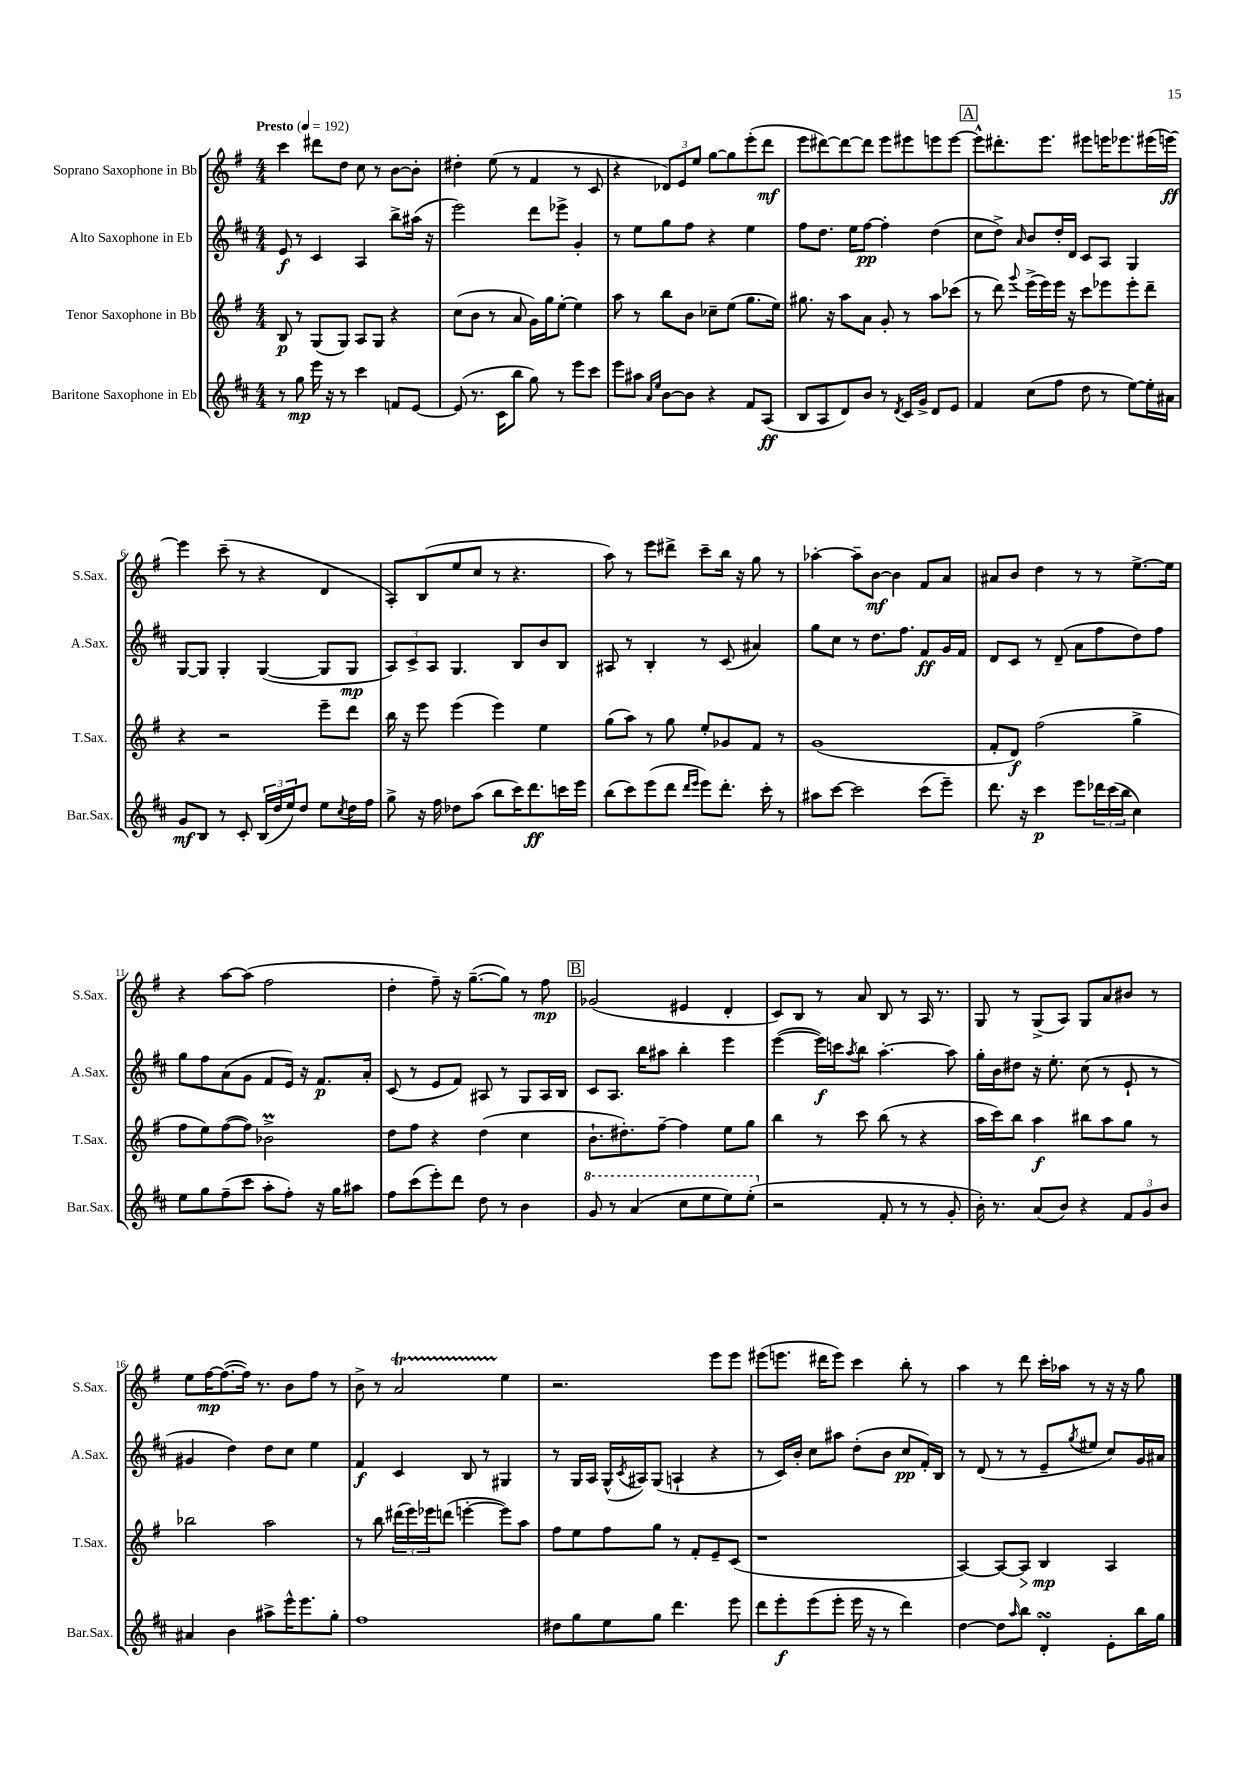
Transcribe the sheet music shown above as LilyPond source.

<<
\new StaffGroup <<
\new Staff = "s0" \with { instrumentName = "Soprano Saxophone in Bb" shortInstrumentName = "S.Sax." } {
    \clef treble \key g \major \numericTimeSignature \time 4/4 \tempo "Presto" 4 = 192
    c'''4 dis'''8 d''8 c''8 r8 b'8~ b'8-. |
    dis''4-. e''8( r8 fis'4 r8 c'8 |
    r4 \tuplet 3/2 { des'8) e'8 e''8 } g''8~ g''8 e'''8-.( d'''8\mf |
    e'''8 dis'''8~) dis'''8~ dis'''8 e'''8 eis'''8 e'''8 e'''8~ |
    \mark \markup { \box "A" } e'''8-^ dis'''8.-. e'''8. eis'''8 e'''16 ees'''8. eis'''16( e'''16~\ff) |
    e'''4 c'''8--( r8 r4 d'4 |
    a8-.) b8( e''8 c''8 r8 r4. |
    a''8) r8 e'''8 dis'''8-> c'''8-- b''16 r16 g''8 r8 |
    aes''4~-. aes''8-- b'8~\mf b'4 fis'8 a'8 |
    ais'8 b'8 d''4 r8 r8 e''8.~-> e''16 |
    r4 a''8~ a''8( fis''2 |
    d''4-. fis''8--) r16 g''8.~--( g''8) r8 fis''8\mp |
    \mark \markup { \box "B" } ges'2( eis'4 d'4-. |
    c'8) b8 r8 a'8 b8 r8 a16 r8. |
    g8 r8 g8->( a8) g8 a'8 bis'8 r8 |
    e''8 fis''16~\mp fis''8.~( fis''16) r8. b'8 fis''8 r8 |
    b'8-> r8 a'2\startTrillSpan e''4\stopTrillSpan |
    r2. e'''8 e'''8 |
    eis'''8( e'''8. dis'''16 e'''8) c'''4 b''8-. r8 |
    a''4 r8 d'''8 c'''16-. aes''16 r8 r16 r16 g''8 \bar "|." |
}
\new Staff = "s1" \with { instrumentName = "Alto Saxophone in Eb" shortInstrumentName = "A.Sax." } {
    \clef treble \key d \major \numericTimeSignature \time 4/4
    e'8\f r8 cis'4 a4 b''8-> ais''16( r16 |
    e'''2) d'''8 ees'''8-> g'4-. |
    r8 e''8 g''8 fis''8 r4 e''4 |
    fis''8 d''8. e''16 fis''8~\pp fis''4-. d''4( |
    \mark \markup { \box "A" } cis''8 d''8->) \grace { a'16 } b'8 d''16-. d'16 cis'8 a8 g4 |
    g8~ g8 g4-. g4~( g8 g8\mp |
    \tuplet 3/2 { a8) cis'8-> a8 } g4. b8 b'8 b8 |
    ais8 r8 b4-. r8 cis'8( ais'4) |
    g''8 cis''8 r8 d''8. fis''8. fis'8\ff g'16 fis'16 |
    d'8 cis'8 r8 d'8--( a'8 fis''8 d''8) fis''8 |
    g''8 fis''8 a'8( g'8 fis'8 e'16) r16 fis'8.\p a'16-. |
    cis'8( r8 e'8 fis'8) ais8 r8 g8 ais16 b16 |
    \mark \markup { \box "B" } cis'8 a8. b''16 ais''8 b''4-. e'''4 |
    e'''4~( e'''16\f) c'''16 \acciaccatura { a''8 } b''8 a''4.~-. a''8 |
    g''16-. b'16 dis''8 r16 e''8.-. cis''8( r8 e'8-! r8 |
    gis'4 d''4) d''8 cis''8 e''4 |
    fis'4\f cis'4 b8 r8 gis4 |
    r8 g16 a16 g16-^( \acciaccatura { cis'8 } ais16) g8( a4-! r4 |
    r8 cis'16) b'16-. cis''8 ais''8 d''8-.( b'8 cis''8\pp fis'16-.) b16 |
    r8 d'8( r8 r8 e'8-- \acciaccatura { g''8 } eis''8 cis''8) g'16 ais'16 \bar "|." |
}
\new Staff = "s2" \with { instrumentName = "Tenor Saxophone in Bb" shortInstrumentName = "T.Sax." } {
    \clef treble \key g \major \numericTimeSignature \time 4/4
    b8\p r8 g8( g8) a8 g8 r4 |
    c''8( b'8 r8 a'8 g'16) g''16 e''8~-. e''4 |
    a''8 r8 b''8 b'8 ces''8-- e''8( g''8. e''16) |
    gis''8. r16 a''8 a'8 g'8-. r8 a''8 ces'''8( |
    \mark \markup { \box "A" } r8 d'''8) \appoggiatura { g'''8 } e'''16->( e'''16) e'''16 r16 c'''8 ees'''8 ees'''8-. d'''8-- |
    r4 r2 e'''8-- d'''8 |
    b''16 r16 e'''8 e'''4( e'''4) e''4 |
    g''8( a''8) r8 g''8 e''8-. ges'8 fis'8 r8 |
    g'1( |
    fis'8-. d'8\f) fis''2( g''4-> |
    fis''8 e''8) fis''8~( fis''8) bes'2->\prall |
    d''8 fis''8 r4 d''4( c''4 |
    \mark \markup { \box "B" } b'8.-! dis''8.-.) fis''8~-- fis''4 e''8 g''8 |
    b''4 r8 c'''8 b''8( r8 r4 |
    a''16 c'''16) b''8 a''4\f bis''8 a''8 g''8 r8 |
    bes''2 a''2 |
    r8 b''8 \tuplet 3/2 { dis'''16( e'''16) ees'''16 } d'''8( e'''4~-. e'''8) a''8 |
    fis''8 e''8 fis''8 g''8 r8 fis'8-. e'8-- c'8( |
    r1 |
    a4~) a8~ a8\> b4\mp\! a4 \bar "|." |
}
\new Staff = "s3" \with { instrumentName = "Baritone Saxophone in Eb" shortInstrumentName = "Bar.Sax." } {
    \clef treble \key d \major \numericTimeSignature \time 4/4
    r8 g''8\mp e'''16 r16 r8 cis'''4 f'8 e'8~ |
    e'8( r8. cis'16 b''8 g''8) r8 e'''8 cis'''8 |
    e'''8 ais''8 \grace { a'16 e''16 } b'8~ b'8 r4 fis'8 a8\ff( |
    b8 a8 d'8) b'8 r8 \acciaccatura { d'8 } cis'16 g'16-> d'8 e'8 |
    \mark \markup { \box "A" } fis'4 cis''8( fis''8 d''8 r8 e''8~) e''16-. ais'16 |
    g'8\mf b8 r8 cis'8-. \tuplet 3/2 { b16( d''16 e''16) } d''8 e''8 \acciaccatura { cis''8 } d''16 fis''16 |
    g''8-> r16 fis''16 des''8 a''8( b''8 cis'''16) d'''8.\ff c'''16 e'''16 |
    b''8( cis'''8) e'''8( d'''8 \grace { d'''16 e'''16 } e'''8) d'''8.-. cis'''16-. r8 |
    ais''8 cis'''8~ cis'''2 cis'''8( e'''8--) |
    d'''8. r16 cis'''4\p e'''8 \tuplet 3/2 { des'''16 cis'''16( b''16 } cis''4) |
    e''8 g''8 fis''8--( cis'''8 a''8-. fis''8-.) r16 g''16 ais''8 |
    fis''8 cis'''8( e'''8-.) d'''8 d''8 r8 b'4 |
    \mark \markup { \box "B" } \ottava #1 g''8 r8 a''4( cis'''8 e'''8 e'''8) e'''8-.( \ottava #0 |
    r2 fis'8-. r8 r8 g'8-. |
    b'16-.) r8. a'8( b'8) r4 \tuplet 3/2 { fis'8 g'8 b'8 } |
    ais'4 b'4 ais''8-> e'''16-^ e'''8. g''8-. |
    fis''1 |
    dis''8 g''8 e''8 g''8 d'''4. e'''8 |
    d'''8 e'''8-.\f e'''8( e'''8-. e'''16 r16 r8 d'''4) |
    d''4~ d''8 \grace { a''16 } b''8 d'4-.\turn e'8-. b''16 g''16 \bar "|." |
}
>>
>>
